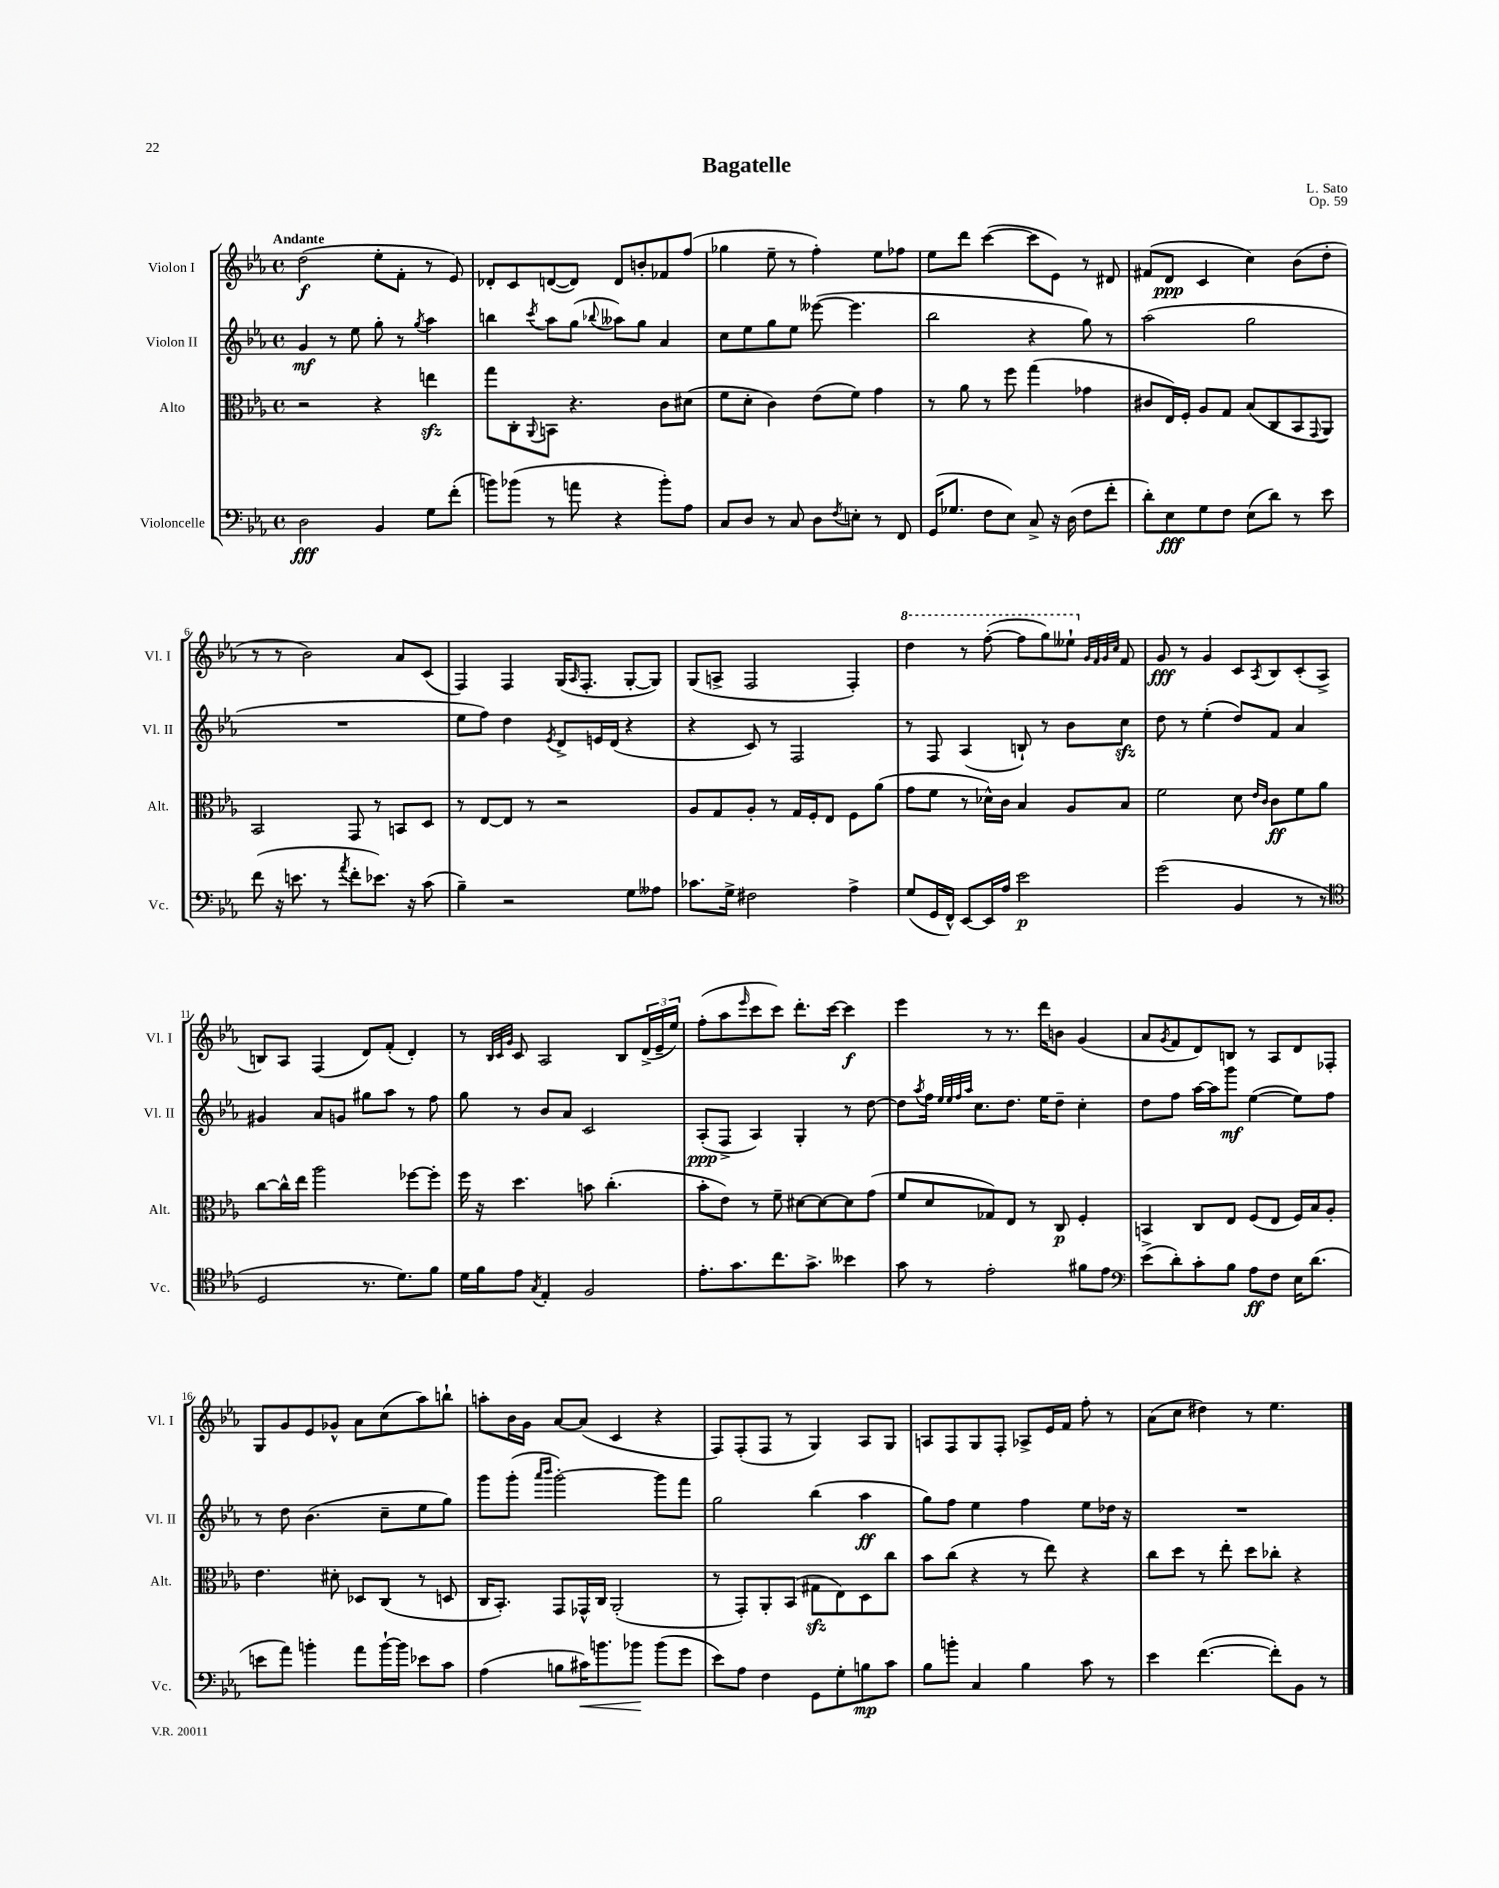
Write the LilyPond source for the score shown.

\header { title = "Bagatelle" composer = "L. Sato" opus = "Op. 59" }
<<
\new StaffGroup <<
\new Staff = "s0" \with { instrumentName = "Violon I" shortInstrumentName = "Vl. I" } {
    \clef treble \key ees \major \defaultTimeSignature \time 4/4 \tempo "Andante"
    d''2\f( ees''8-. f'8-. r8 ees'8) |
    des'8-. c'8 d'8~( d'8) d'8 b'8-. fes'8 f''8( |
    ges''4 ees''8-- r8 f''4-.) ees''8 fes''8 |
    ees''8 d'''8 c'''4~( c'''8 ees'8) r8 dis'8 |
    fis'8( d'8\ppp c'4 c''4) bes'8( d''8-. |
    r8 r8 bes'2) aes'8 c'8( |
    f4) f4 g16( \grace { aes16 } f8.-. g8~-. g8) |
    g8( a8-> f2 f4-.) |
    \ottava #1 d'''4 r8 f'''8~-.( f'''8 g'''8) eeses'''8-! \ottava #0 \grace { g'32 f'32 g'32 c''32 } f'8 |
    g'8\fff r8 g'4 c'8 \acciaccatura { aes8 } bes8 c'8-.( aes8-> |
    b8) aes8 f4( d'8) f'8-.( d'4-.) |
    r8 \grace { bes32 c'32 g'32 } c'8 aes2 bes8 \tuplet 3/2 { d'16->( ees'16-- ees''16) } |
    f''8-.( aes''8 \grace { ees'''16 } c'''8 c'''8) d'''8.-. c'''16~ c'''4\f |
    ees'''4 r8 r8. d'''16 b'8 g'4( |
    aes'8 \acciaccatura { g'8 } f'8 d'8) b8 r8 aes8 d'8 fes8-. |
    g8 g'8 ees'8 ges'8-^ aes'8 c''8( aes''8) b''8-! |
    a''8-. bes'16 g'16 aes'8~ aes'8( c'4 r4 |
    f8) f8-.( f8 r8 g4) aes8 g8 |
    a8 f8 g8 f8-. aes8-> ees'16 f'16 f''8-. r8 |
    aes'8( c''8 dis''4) r8 ees''4. \bar "|." |
}
\new Staff = "s1" \with { instrumentName = "Violon II" shortInstrumentName = "Vl. II" } {
    \clef treble \key ees \major \defaultTimeSignature \time 4/4
    g'4\mf r8 ees''8 g''8-. r8 \acciaccatura { g''8 } aes''4 |
    b''4 \acciaccatura { c'''8 } aes''8 g''8( \appoggiatura { bes''8 } aeses''8) g''8 aes'4 |
    c''8 ees''8 g''8 ees''8 eeses'''8~( eeses'''4. |
    bes''2 r4 g''8) r8 |
    aes''2( g''2 |
    R1 |
    ees''8 f''8) d''4 \acciaccatura { ees'8 } d'8-> e'16 d'16( r4 |
    r4 c'8) r8 f2 |
    r8 f8 aes4( b8-!) r8 bes'8 c''8\sfz |
    d''8 r8 ees''4-.( d''8) f'8 aes'4 |
    gis'4 aes'8 g'8 gis''8 aes''8 r8 f''8 |
    g''8 r8 bes'8 aes'8 c'2 |
    aes8-.\ppp( f8-> aes4) g4-. r8 d''8~ |
    d''8 \acciaccatura { aes''8 } f''16 \grace { ees''32 ees''32 f''32 aes''32 } c''8. d''8. ees''16 d''8-- c''4-. |
    d''8 f''8 aes''16~ aes''16 g'''8\mf ees''4~( ees''8) f''8 |
    r8 d''8 bes'4.( c''8-- ees''8 g''8) |
    g'''8 g'''8-.( \grace { aes'''16 bes'''16 } g'''2~-.) g'''8 f'''8 |
    g''2 bes''4( aes''4\ff |
    g''8) f''8 ees''4 f''4 ees''8 des''16 r16 |
    R1 \bar "|." |
}
\new Staff = "s2" \with { instrumentName = "Alto" shortInstrumentName = "Alt." } {
    \clef alto \key ees \major \defaultTimeSignature \time 4/4
    r2 r4 e''4\sfz |
    g''8 c8-. \appoggiatura { aes,8 } b,8 r4. c'8 dis'8( |
    f'8 d'8-. c'4) ees'8( f'8) g'4 |
    r8 aes'8 r8 f''8 g''4( ges'4 |
    cis'8 ees16) f16-. aes8 g8 bes8( c8 bes,8 \appoggiatura { g,8 } aes,8) |
    bes,2 g,8 r8 b,8 d8 |
    r8 ees8~ ees8 r8 r2 |
    aes8 g8 aes8-. r8 g16 f16-. ees8 f8 aes'8( |
    g'8 f'8 r8 des'16-^) c'16 bes4 aes8 bes8 |
    f'2 d'8 \grace { ees'16 c'16 } c'8\ff f'8 aes'8 |
    c''8~ c''16-^ ees''16 aes''2 fes''8~ fes''8-. |
    f''16 r16 d''4. b'8 c''4.-.( |
    bes'8-. ees'8) r8 f'8-- dis'8~ dis'8~ dis'8 g'8( |
    f'8 d'8 ges8) ees8 r8 c8\p f4-. |
    b,4 c8 ees8 f8( ees8 f16) bes16 aes8-. |
    ees'4. dis'8-. des8 c8( r8 d8 |
    c16 bes,8.-.) g,8 ges,16-^ c16 aes,2-.( |
    r8 g,8-.) aes,8-. bes,8( gis8\sfz ees8) d8 c''8 |
    bes'8 c''8( r4 r8 ees''8) r4 |
    c''8 d''8 r8 ees''8-. d''8 ces''8-. r4 \bar "|." |
}
\new Staff = "s3" \with { instrumentName = "Violoncelle" shortInstrumentName = "Vc." } {
    \clef bass \key ees \major \defaultTimeSignature \time 4/4
    d2\fff bes,4 g8 f'8-.( |
    b'8) bes'8( r8 a'8 r4 bes'8-.) aes8 |
    c8 d8 r8 c8 d8 \acciaccatura { f8 } e8-. r8 f,8 |
    g,16( ges8. f8 ees8) c8-> r16 d16( f8 f'8-. |
    d'8-.) ees8\fff g8 f8 ees8( d'8) r8 ees'8 |
    f'8( r16 e'8. r8 \acciaccatura { aes'8 } f'8-. ees'8.) r16 c'8( |
    bes4--) r2 g8 aeses8 |
    ces'8. g16-> fis2 aes4-> |
    g8( g,16 f,16-^) ees,8~ ees,16 aes16 ees'2\p |
    g'2( bes,4 r8 r8 |
    \clef tenor d2 r8. d'8.) f'8 |
    d'16 f'16 ees'8 \acciaccatura { g8 } ees4-. f2 |
    ees'8.-. g'8. c''8. g'8.-> beses'4 |
    g'8 r8 ees'2-. fis'8 ees'8 |
    \clef bass ees'8->( d'8-.) c'8-. bes8 aes8\ff f8 ees16 d'8.( |
    e'8 aes'8) b'4-. aes'8 b'16~-! b'16 ees'8 c'8 |
    aes4( b8 cis'16\<) b'8. bes'8\! bes'8( g'8 |
    ees'8) aes8 f4 g,8 g8-. b8\mp c'8 |
    bes8 b'8-. c4 bes4 c'8 r8 |
    ees'4 f'4.~( f'8-.) bes,8 r8 \bar "|." |
}
>>
>>
